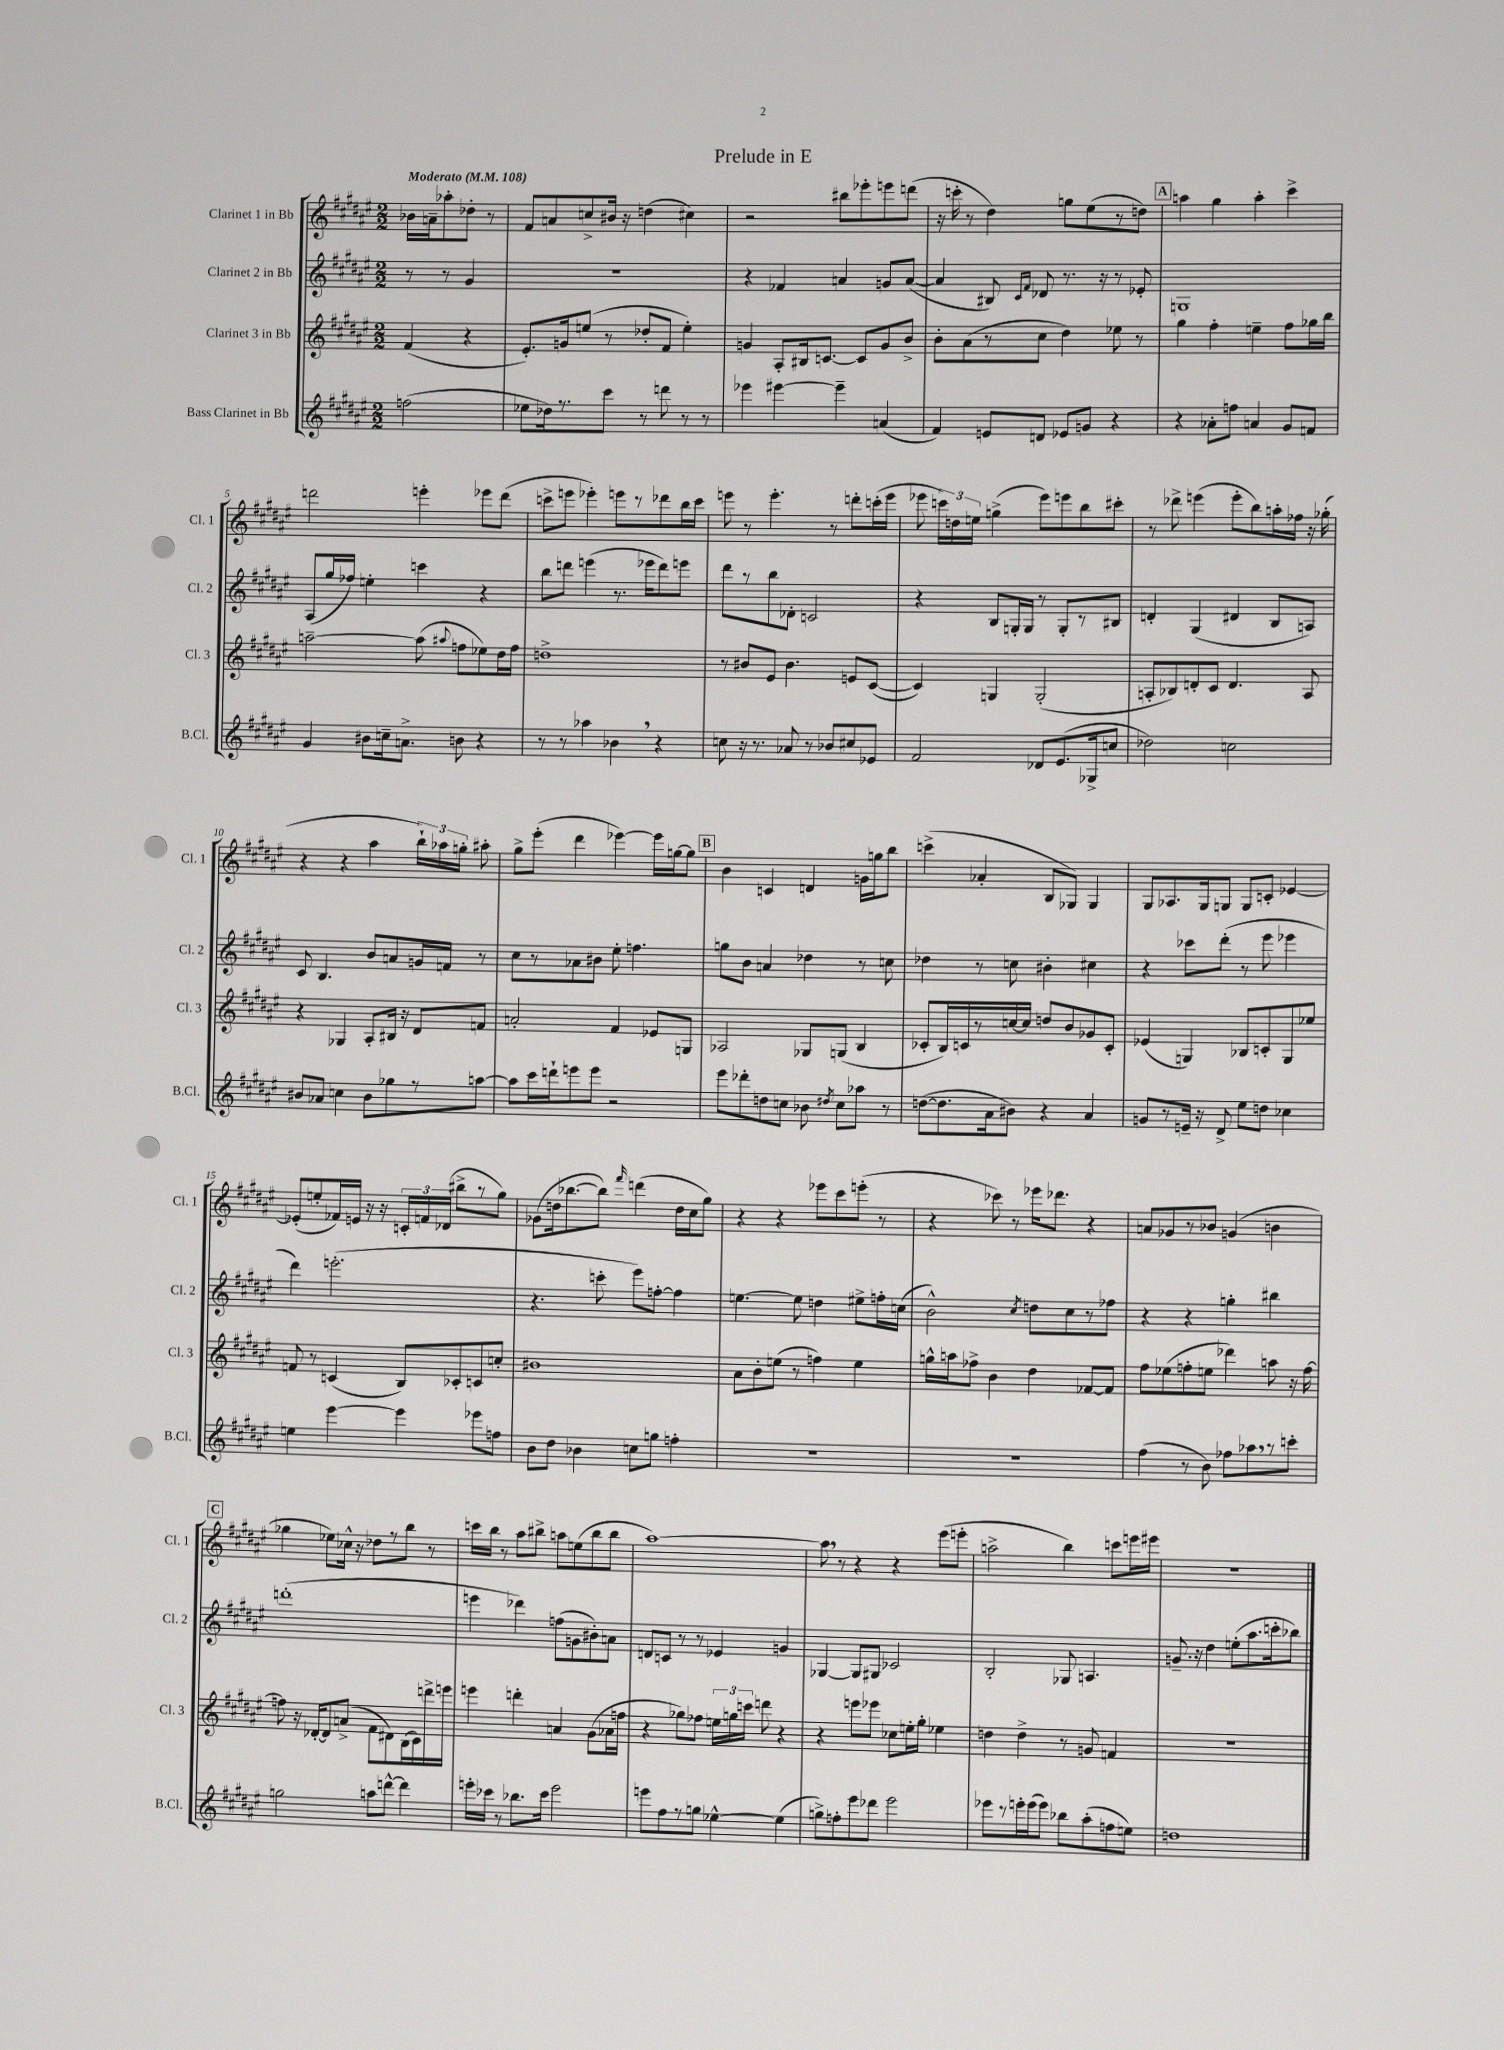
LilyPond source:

\header { title = "Prelude in E" }
<<
\new StaffGroup <<
\new Staff = "s0" \with { instrumentName = "Clarinet 1 in Bb" shortInstrumentName = "Cl. 1" } {
    \clef treble \key fis \major \numericTimeSignature \time 2/2 \partial 2 \tempo "Moderato" 4 = 108
    \autoBeamOff bes'16[ a'16-- aes''8-. des''8]-. r8 |
    fis'8[ a'8 c''8-> bis'16] r16 d''4( cis''4) |
    r2 bis''8[ ees'''8-. e'''8 d'''8]( |
    r16 c'''16-. r8 dis''4) g''8[ eis''8( r8 d''8]) |
    \mark \markup { \box "A" } a''4 gis''4 a''4-. cis'''4-> |
    d'''2 e'''4-. ees'''8[ d'''8]( |
    c'''8[-> e'''8] ees'''4-.) e'''8[ r8 des'''8 b''16 c'''16] |
    e'''8 r8 e'''4.-. r8 d'''8[-. c'''16-.( e'''16] |
    ees'''8 \tuplet 3/2 { c'''16[) d''16 e''16] } g''4->( ees'''8[) e'''8 b''8 cis'''8]-. |
    r8 des'''8-> e'''4( e'''8[-. b''8) a''16-. fes''16] r16 ges''16-.( |
    r4 r4 ais''4 \tuplet 3/2 { b''16[-!) aes''16 g''16]-. } ais''8-. |
    gis''8[-> eis'''8]-.( dis'''4 ees'''4~) ees'''16[ g''16~ g''8] |
    \mark \markup { \box "B" } b'4 c'4 d'4 g'16[ g''16 b''8] |
    c'''4->( aes'4-. b8[ ges8]) ges4 |
    gis8[ aes8. gis16 g8] g8[ c'8]-. ees'4~ |
    ees'8[-.( e''8-. fes'16) e'16] r16 r16 \tuplet 3/2 { c'16[-. f'16 des'16]( } bis''8[-> r8 gis''8]) |
    ges'8[( d''16 bes''8.~ bes''8]) \grace { fis'''16 } d'''4( d''16[ cis''16 gis''8]) |
    r4 r4 ees'''8[ cis'''8 e'''8]-.( r8 |
    r4 ces'''8) r8 ees'''16[ des'''8.] r4 |
    a'8[ ges'8 r8 bes'8] g'4( b'4 |
    \mark \markup { \box "C" } ges''4 ees''8[) ces''16]-^ r16 des''8[ r8 b''8] r8 |
    c'''16[ b''16] r8 ais''8[ bis''8]-> a''8[ e''8( bis''8 bis''8] |
    ais''1~) |
    ais''8 \breathe r8 r4 r4 eis'''8[( e'''8]-. |
    a''2-> b''4) c'''8[ e'''16 eis'''16] |
    R1 \bar "|." |
}
\new Staff = "s1" \with { instrumentName = "Clarinet 2 in Bb" shortInstrumentName = "Cl. 2" } {
    \clef treble \key fis \major \numericTimeSignature \time 2/2 \partial 2
    \autoBeamOff r8 r8 gis'4 |
    r1 |
    r4 fes'4 a'4 g'8[ a'8]~( |
    a'4 bis8) \grace { cis'16[ fis'16] } des'8 r8. r16 r8 ees'8-. |
    \mark \markup { \box "A" } g1 |
    ais8[( gis''16 fes''16]) e''4-. c'''4 r4 |
    b''8[ d'''8] e'''4( r8. ees'''16[ d'''8) e'''8] |
    dis'''8[ r8 b''8 des'8]-. c'2 |
    r4 b8[ g16-. g16] r8 g8[-. r8 bis8] |
    d'4-. gis4( dis'4 b8[ a8]) |
    cis'8 b4. b'8[ a'8 g'16 f'16] r8 |
    cis''8[ r8 aes'8 bis'8] eis''8-. f''4. |
    \mark \markup { \box "B" } g''8[ b'8] a'4 des''4 r8 c''8 |
    des''4 r8 c''8 bis'4-. cis''4 |
    r4 ces'''8[ dis'''8]-.( r8 eis'''8 ees'''4 |
    dis'''4) e'''2.-.( |
    r4. c'''8-. eis'''8[) f''8]~-. f''4 |
    e''4.~ e''8 d''4 eis''8[-> f''16-. c''16]( |
    b'2-^) \acciaccatura { cis''8 } d''8[ cis''8 r8 fes''8] |
    r4 r4 g''4-. bis''4 |
    \mark \markup { \box "C" } d'''1-.( |
    e'''4 des'''4) f''8[( g'8 bis'8-.) a'8] |
    d'8[ c'8] r8 r8 ees'4 g'4 |
    ges4~ ges8[ gis8] ces'2 |
    b2-. ges8 a4. |
    g'8.-- r16 dis''4 e''8[-.( ais''8. c'''16-. bes''8]) \bar "|." |
}
\new Staff = "s2" \with { instrumentName = "Clarinet 3 in Bb" shortInstrumentName = "Cl. 3" } {
    \clef treble \key fis \major \numericTimeSignature \time 2/2 \partial 2
    \autoBeamOff fis'4( r4 |
    eis'8.[-.) g'16 e''8]( r8 des''8[-. fis'8] e''4-.) |
    g'4 ais8[-. bis16 c'8.]~ c'8[ g'8 b'8]-> |
    b'8[-. ais'8( r8 cis''8] dis''4) ees''8 r8 |
    \mark \markup { \box "A" } gis''4 fis''4-. e''4-- fis''8[ ges''16 b''16] |
    a''2~-- a''8( \appoggiatura { ais''8 } f''8[ ees''8) dis''16 f''16] |
    d''1-> |
    r8 bis'8[ eis'8] bis'4. e'8[ cis'8]~( |
    cis'4) g4 g2-.( |
    a8[-. bes8) d'8-. cis'8] d'4. a8 |
    r4 ges4 ais8[-. bis16] r16 dis'8[ f'8] |
    a'2-. fis'4 ees'8[ g8] |
    \mark \markup { \box "B" } aes2 ges8[ g8]( b4 |
    ces'8[-. b16) c'16 r8 c''16~ c''16] d''8[ b'8 ges'8 c'8]-. |
    ees'4( g4) bes8[ c'8-. g8 ees''8] |
    f'8 r8 c'4( b8[) ces'8-. c'8 c''8]-. |
    bis'1 |
    ais'8[ b'8-. e''8]( r8 f''4) e''4 |
    g''16[-^ a''16 fes''8]-> b'4 dis''4 fes'8[~ fes'8] |
    fis''8[ ees''8( f''8-. e''8] des'''4) a''8 r16 f''16~ |
    \mark \markup { \box "C" } f''8 r16 des'16[~-. des'8 a'8]->( fis'8[ dis'8) b16( cis'16) d'''16-> e'''16] |
    e'''4 d'''4-. a'4 gis'8[( aes'16 f''16] |
    r4 ges''8[) fes''8] \tuplet 3/2 { e''16[ g''16 c'''16] } d'''8 r4 |
    r4 e'''8[ ees'''8] ces''8[ e''16-. gis''16]-. ees''4 |
    d''4 d''4-> r8 g'8 f'4 |
    R1 \bar "|." |
}
\new Staff = "s3" \with { instrumentName = "Bass Clarinet in Bb" shortInstrumentName = "B.Cl." } {
    \clef treble \key fis \major \numericTimeSignature \time 2/2 \partial 2
    \autoBeamOff f''2( |
    ees''8[ des''16) r8. cis'''8] r8 d'''8 r8 r8 |
    ees'''4 eis'''4~ eis'''4-- a'4( |
    fis'4) e'8[ d'8] ees'8[ g'8] r4 |
    \mark \markup { \box "A" } r4 aes'8[-. f''8] a'4 gis'8[ f'8] |
    gis'4 bis'8[ c''16-- a'8.]-> b'8 r4 |
    r8 r8 aes''4 bes'4 \breathe r4 |
    c''8 r16 r8. aes'8 r8 bes'8[ cis''8 ees'8] |
    fis'2 des'8[ eis'8.( ges16-> c''8] |
    des''2) c''2 |
    bis'8[ aes'8] c''4 bis'8[ ges''8 r8 a''8]~ |
    a''8[ cis'''16 d'''16-! e'''8 e'''8] r2 |
    \mark \markup { \box "B" } eis'''8[ des'''8-. d''8 c''8] bes'8 \acciaccatura { dis''8 } c''8[ aes''8] r8 |
    d''8[~( d''8. ais'16 bis'8]) r4 ais'4 |
    g'8[ r8 e'16]-- r16 dis'8-> eis''8[ d''8] ces''4 |
    e''4 eis'''4~ eis'''4 ees'''8[ f''8] |
    b'8[ dis''8] bes'4 c''8[ g''8] f''4-. |
    R1 |
    R1 |
    fis''4( r8 b'8) fes''8[ aes''8 \breathe r8 c'''8]-. |
    \mark \markup { \box "C" } g''2 a''8[ d'''8]~-^ d'''4 |
    e'''16[-. ces'''16] r8 bes''8.[ ces'''16] e'''2 |
    e'''8[ fis''8 r8 g''8] ees''4~-^ ees''4( |
    g''8[->) f''8-. eis'''8 des'''8] eis'''2 |
    ees'''8[ r8 e'''16-. e'''16( e'''8]) bes''8[ ais''8-.( f''8 e''8]) |
    d''1 \bar "|." |
}
>>
>>
